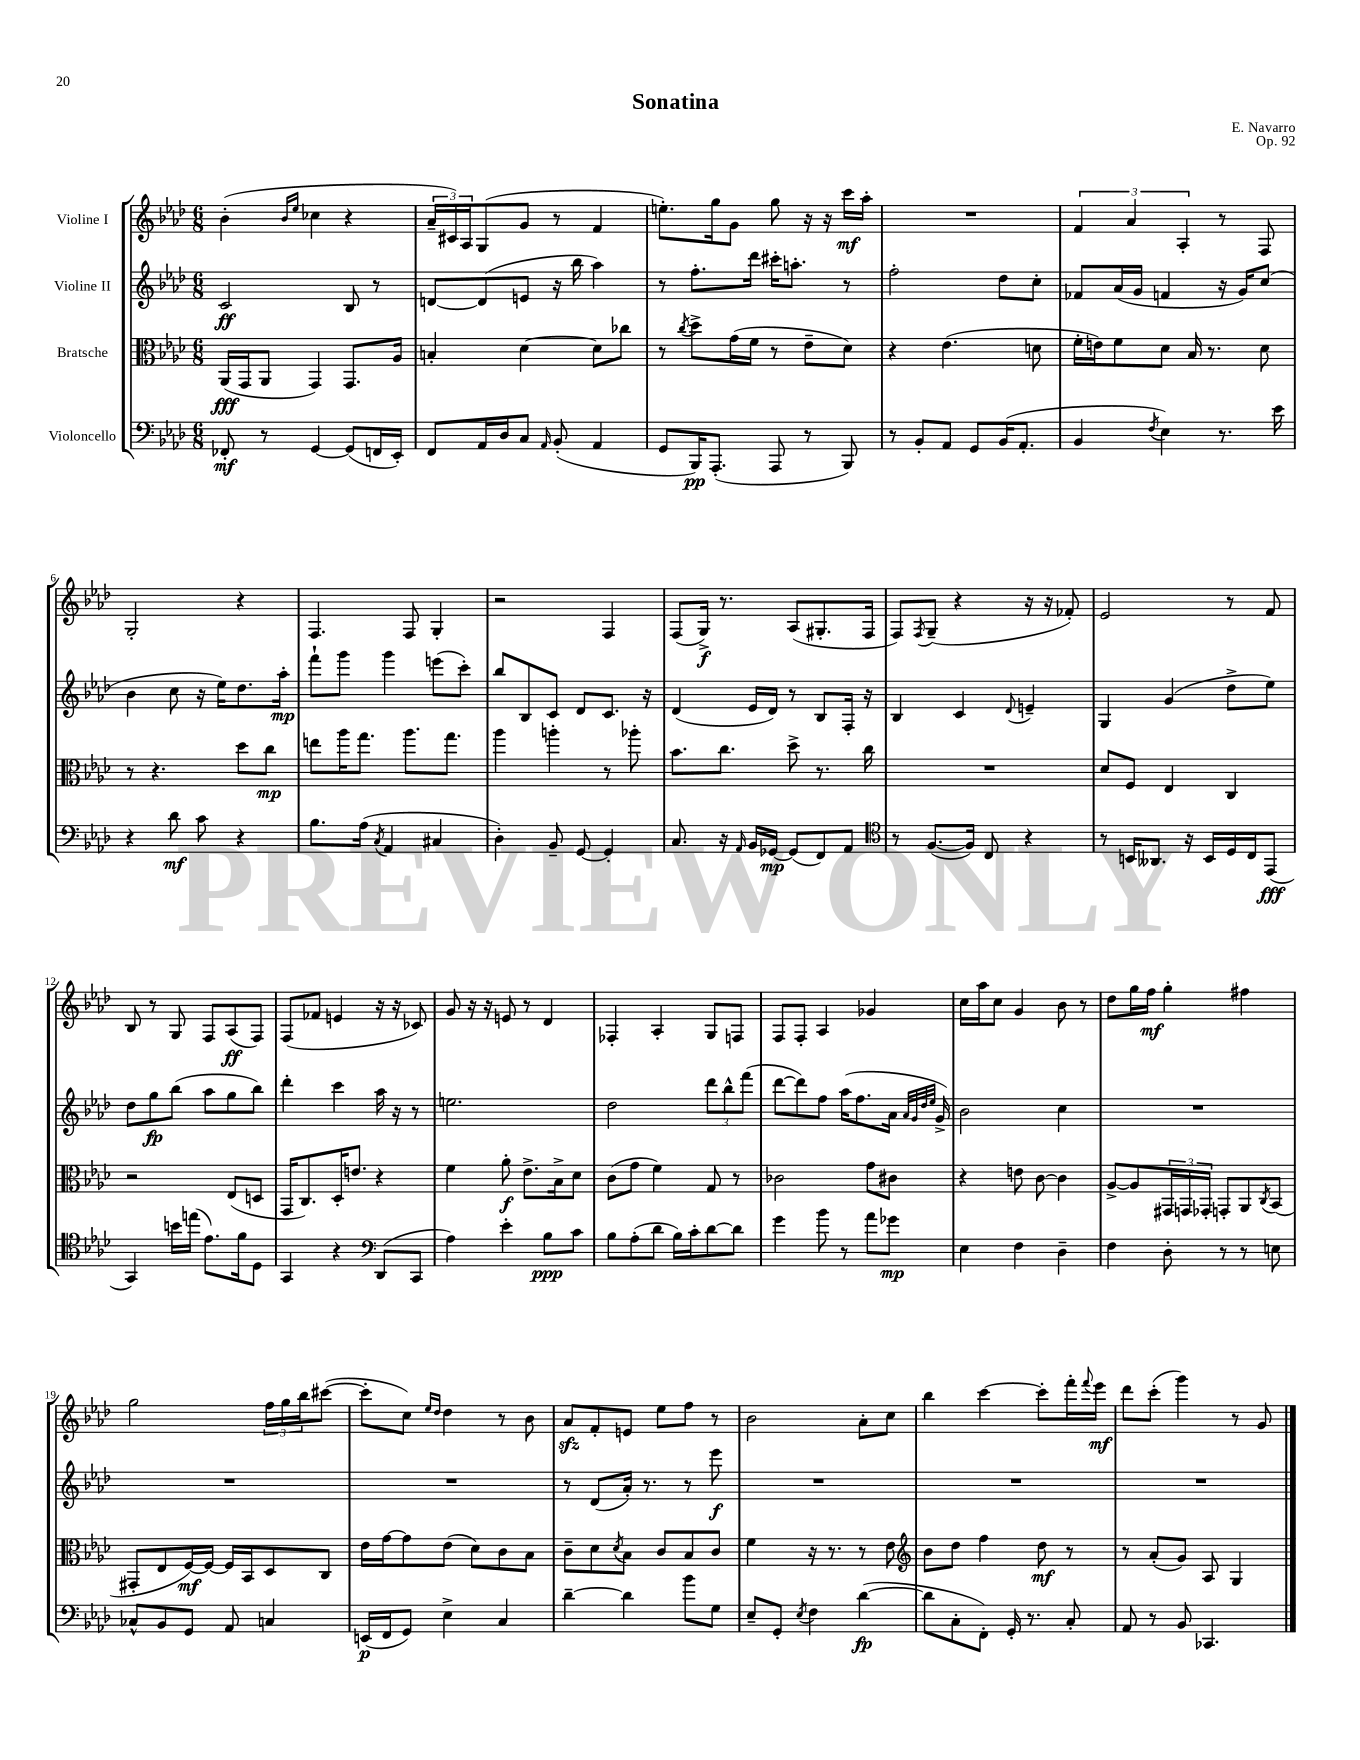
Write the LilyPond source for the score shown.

\header { title = "Sonatina" composer = "E. Navarro" opus = "Op. 92" }
<<
\new StaffGroup <<
\new Staff = "s0" \with { instrumentName = "Violine I" } {
    \clef treble \key aes \major \numericTimeSignature \time 6/8
    bes'4-.( \grace { bes'16 ees''16 } ces''4 r4 |
    \tuplet 3/2 { aes'16-- cis'16) aes16 } g8( g'8 r8 f'4 |
    e''8.-.) g''16 g'8 g''8 r16 r16 c'''16\mf aes''16-. |
    R2. |
    \tuplet 3/2 { f'4 aes'4 aes4-. } r8 f8 |
    g2-. r4 |
    f4. f8 g4-. |
    r2 f4 |
    f8( g16->\f) r8. aes8( gis8.-. f16 |
    f8) \acciaccatura { f8 } g8--( r4 r16 r16 fes'8-.) |
    ees'2 r8 f'8 |
    bes8 r8 g8 f8 aes8\ff( f8) |
    f8( fes'8 e'4 r16 r16 ces'8) |
    g'8 r16 r16 e'8 r8 des'4 |
    fes4-. aes4-. g8 f8 |
    f8 f8-. aes4 ges'4 |
    c''16 aes''16 c''8 g'4 bes'8 r8 |
    des''8 g''16 f''16\mf g''4-. fis''4 |
    g''2 \tuplet 3/2 { f''16 g''16 bes''16 } cis'''8~( |
    cis'''8-. c''8) \grace { ees''16 des''16 } des''4 r8 bes'8 |
    aes'8\sfz f'8-. e'8 ees''8 f''8 r8 |
    bes'2 aes'8-. c''8 |
    bes''4 c'''4~ c'''8-. f'''16-. \appoggiatura { f'''8 } ees'''16\mf |
    des'''8 c'''8-.( g'''4) r8 g'8 \bar "|." |
}
\new Staff = "s1" \with { instrumentName = "Violine II" } {
    \clef treble \key aes \major \numericTimeSignature \time 6/8
    c'2\ff bes8 r8 |
    d'8~ d'8( e'8 r16 bes''16 aes''4) |
    r8 f''8.-. des'''16 cis'''16-. a''8.-. r8 |
    f''2-. des''8 c''8-. |
    fes'8 aes'16( g'16 f'4 r16 g'16) c''8( |
    bes'4 c''8 r16 ees''16) des''8. aes''16-.\mp |
    f'''8-! g'''8 g'''4 e'''8( c'''8-.) |
    bes''8 bes8 c'8 des'8 c'8. r16 |
    des'4( ees'16 des'16) r8 bes8 f16-. r16 |
    bes4 c'4 \appoggiatura { des'8 } e'4-- |
    g4 g'4( des''8-> ees''8) |
    des''8 g''8\fp bes''8( aes''8 g''8 bes''8) |
    des'''4-. c'''4 aes''16 r16 r8 |
    e''2. |
    des''2 \tuplet 3/2 { des'''8 bes''8-^ f'''8( } |
    des'''8~ des'''8) f''8 aes''16( f''8. aes'16 \grace { aes'32 g'32 des''32 ees''32 } g'16->) |
    bes'2 c''4 |
    R2. |
    R2. |
    R2. |
    r8 des'8( aes'16-.) r8. r8 ees'''8\f |
    R2. |
    R2. |
    R2. \bar "|." |
}
\new Staff = "s2" \with { instrumentName = "Bratsche" } {
    \clef alto \key aes \major \numericTimeSignature \time 6/8
    aes,16\fff( g,16 aes,8 g,4) g,8. aes16 |
    b4-. des'4~ des'8 ces''8 |
    r8 \acciaccatura { c''8 } des''8-> g'16( f'16 r8 ees'8-- des'8) |
    r4 ees'4.( d'8 |
    f'16-. e'16) f'8 des'8 bes16 r8. des'8 |
    r8 r4. des''8 c''8\mp |
    e''8 aes''16 g''8. aes''8. g''8. |
    aes''4 a''4-. r8 aes''8-. |
    bes'8. c''8. des''8-> r8. c''16 |
    R2. |
    des'8 f8 ees4 c4 |
    r2 ees8( d8 |
    g,16 c8.) des16-. e'8. r4 |
    f'4 aes'8-.\f ees'8.-> bes16-> des'8 |
    c'8( g'8 f'4) g8 r8 |
    ces'2 g'8 cis'8 |
    r4 e'8 c'8~ c'4 |
    aes8~-> aes8 \tuplet 3/2 { gis,16 g,16 ges,16-. } g,8-. aes,8 \acciaccatura { c8 } bes,8( |
    gis,8-. ees8 f16~\mf) f16~ f16 bes,16 des8 c8 |
    ees'16 g'16~ g'8 ees'8( des'8) c'8 bes8 |
    c'8-- des'8 \acciaccatura { des'8 } bes8 c'8 bes8 c'8 |
    f'4 r16 r8. r8 ees'8 |
    \clef treble bes'8 des''8 f''4 des''8\mf r8 |
    r8 aes'8-.( g'8) aes8 g4 \bar "|." |
}
\new Staff = "s3" \with { instrumentName = "Violoncello" } {
    \clef bass \key aes \major \numericTimeSignature \time 6/8
    fes,8-.\mf r8 g,4~ g,8( f,16 ees,16-.) |
    f,8 aes,16 des16 c8 \grace { aes,16 } bes,8-.( aes,4 |
    g,8 bes,,16\pp) aes,,8.-.( aes,,8 r8 bes,,8) |
    r8 bes,8-. aes,8 g,8 bes,16( aes,8.-. |
    bes,4 \acciaccatura { f8 } ees4) r8. ees'16 |
    r4 des'8\mf c'8 r4 |
    bes8. aes16( \acciaccatura { c8 } aes,4 cis4 |
    des4-.) bes,8-- g,8~ g,4-. |
    c8. r16 \grace { aes,16 } bes,16 ges,16~\mp ges,8( f,8) aes,8 |
    \clef tenor r8 f8.~( f16) c8 r4 |
    r8 b,16 aeses,8. r16 b,16 des16 c16 ees,8\fff( |
    g,4) b'16 e''16( ees'8.) f'16 des8 |
    g,4 r4 \clef bass des,8( c,8 |
    aes4) ees'4-. bes8\ppp c'8 |
    bes8 aes8-.( des'8 bes16) c'16-. des'8~ des'8 |
    g'4 bes'8 r8 aes'8 ges'8\mp |
    ees4 f4 des4-- |
    f4 des8-. r8 r8 e8 |
    ces8-^ bes,8 g,8 aes,8 c4 |
    e,16\p( f,16 g,8) ees4-> c4 |
    des'4~-- des'4 bes'8 g8 |
    ees8-- g,8-. \acciaccatura { ees8 } f4 des'4~\fp( |
    des'8 c8-. f,8-.) g,16-. r8. c8-. |
    aes,8 r8 bes,8 ces,4. \bar "|." |
}
>>
>>
